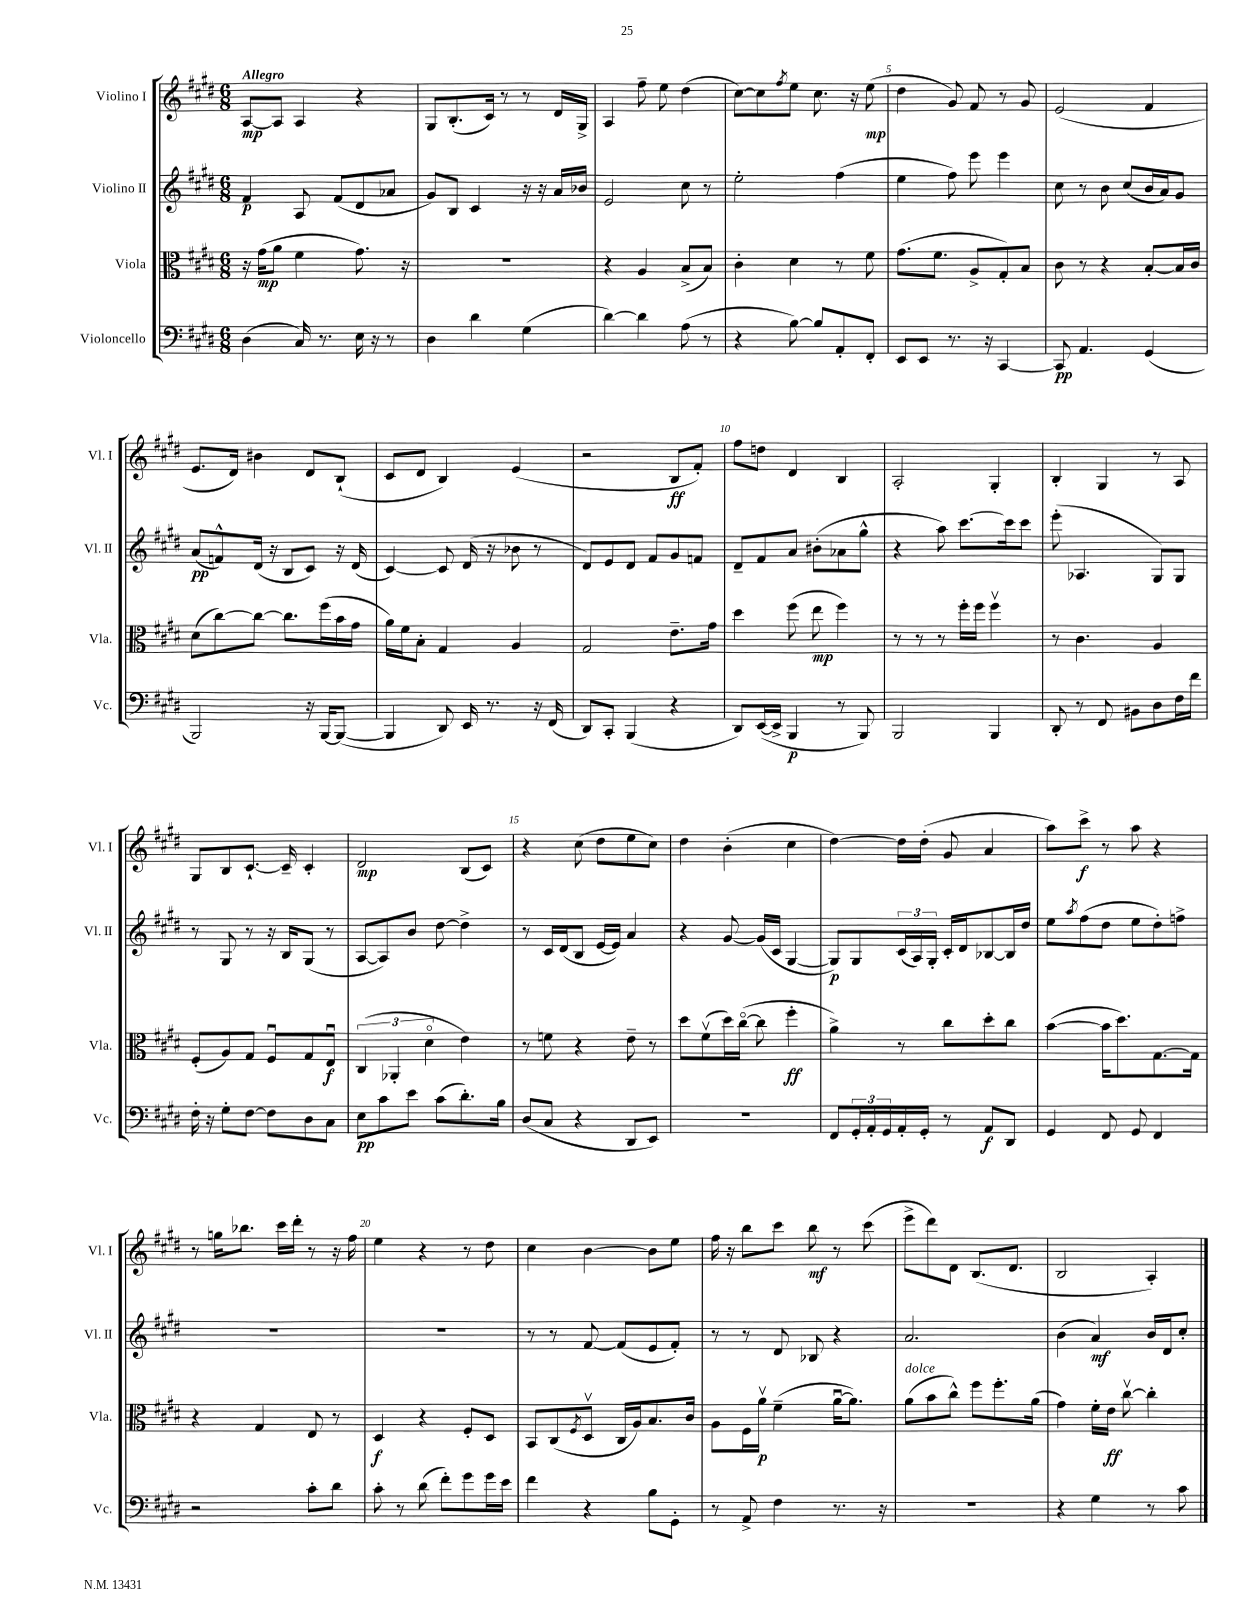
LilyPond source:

<<
\new StaffGroup <<
\new Staff = "s0" \with { instrumentName = "Violino I" shortInstrumentName = "Vl. I" } {
    \clef treble \key e \major \numericTimeSignature \time 6/8 \tempo "Allegro"
    a8~\mp a8 a4 r4 |
    gis8 b8.-.( cis'16) r8 r8 dis'16 gis16-> |
    a4 fis''8-- e''8 dis''4( |
    cis''8~) cis''8 \acciaccatura { fis''8 } e''8 cis''8. r16 e''8\mp( |
    dis''4 gis'8) fis'8 r8 gis'8 |
    e'2( fis'4 |
    e'8. dis'16) bis'4 dis'8 b8-!( |
    cis'8 dis'8 b4) e'4( |
    r2 b8\ff fis'8-.) |
    fis''8 d''8 dis'4 b4 |
    a2-. gis4-. |
    b4-. gis4 r8 a8 |
    gis8 b8 cis'8.~-! cis'16-- cis'4-. |
    dis'2\mp b8( cis'8) |
    r4 cis''8( dis''8 e''8 cis''8) |
    dis''4 b'4-.( cis''4 |
    dis''4~) dis''16 dis''16-.( gis'8 a'4 |
    a''8) cis'''8->\f r8 a''8 r4 |
    r8 g''16 bes''8. cis'''16 dis'''16-. r8 r16 fis''16 |
    e''4 r4 r8 dis''8 |
    cis''4 b'4~ b'8 e''8 |
    fis''16 r16 b''8 cis'''8 b''8\mf r8 cis'''8( |
    e'''8-> dis'''8) dis'8 b8.( dis'8. |
    b2 a4-.) \bar "|." |
}
\new Staff = "s1" \with { instrumentName = "Violino II" shortInstrumentName = "Vl. II" } {
    \clef treble \key e \major \numericTimeSignature \time 6/8
    fis'4\p a8 fis'8( dis'8 aes'8 |
    gis'8) b8 cis'4 r16 r16 a'16 bes'16 |
    e'2 cis''8 r8 |
    e''2-. fis''4( |
    e''4 fis''8) e'''8 e'''4 |
    cis''8 r8 b'8 cis''8( b'16 a'16) gis'8 |
    a'8\pp( f'8-^) dis'16( r16 b8 cis'8) r16 dis'16( |
    cis'4~) cis'8 dis'16( r16 bes'8 r8 |
    dis'8) e'8 dis'8 fis'8 gis'8 f'8 |
    dis'8-- fis'8 a'8 bis'8-.( aes'8 gis''8-^ |
    r4 a''8) cis'''8.~ cis'''16 cis'''8 |
    e'''8-.( aes4. gis8) gis8 |
    r8 gis8 r8 r16 b16 gis8( r8 |
    a8~ a8) b'8 dis''8~ dis''4-> |
    r8 cis'16 dis'16( b8 e'16~ e'16) a'4 |
    r4 gis'8~ gis'16( cis'16 gis4~ |
    gis8\p) gis8 \tuplet 3/2 { cis'16( a16) gis16-. } cis'16-. dis'16 bes8~ bes16 dis''16 |
    e''8 \acciaccatura { a''8 } fis''8( dis''8 e''8 dis''8-.) f''8-> |
    R2. |
    R2. |
    r8 r8 fis'8~ fis'8( e'8 fis'8-.) |
    r8 r8 dis'8 bes8 r4 |
    a'2. |
    b'4( a'4\mf) b'16 dis'16 cis''8-. \bar "|." |
}
\new Staff = "s2" \with { instrumentName = "Viola" shortInstrumentName = "Vla." } {
    \clef alto \key e \major \numericTimeSignature \time 6/8
    r16 gis'16\mp( a'8 fis'4 gis'8.) r16 |
    R2. |
    r4 a4 b8->( b8) |
    cis'4-. dis'4 r8 fis'8 |
    gis'8.( fis'8. a8-> gis8-.) b8 |
    cis'8 r8 r4 b8~-. b16 cis'16 |
    dis'8( cis''8~) cis''8~ cis''8. fis''16( b'16 gis'16 |
    a'16) fis'16 b8-. gis4 a4 |
    gis2 e'8.-- gis'16 |
    dis''4 fis''8( e''8\mp fis''4) |
    r8 r8 r8 fis''16-. fis''16 fis''4\upbow |
    r8 cis'4. a4 |
    fis8-.( a8) gis8 fis8\downbow gis8 e8\downbow\f |
    \tuplet 3/2 { cis4( aes,4-. dis'4\flageolet } e'4) |
    r8 f'8 r4 e'8-- r8 |
    dis''8 fis'8\upbow( dis''16) cis''16~\flageolet( cis''8 fis''4-.\ff |
    a'4->) r8 cis''8 dis''8-. cis''8 |
    b'4~( b'16 dis''8.) gis8.~ gis16 |
    r4 gis4 e8 r8 |
    dis4\f r4 fis8-. dis8 |
    b,8 cis8( \acciaccatura { fis8 } dis8\upbow cis16 a16) b8. cis'16 |
    a8 fis16 a'16\upbow\p fis'4--( a'16~\downbow a'8.) |
    a'8^\markup { \italic "dolce" }( b'8 cis''8-^) fis''8 fis''8.-. a'16( |
    gis'4) fis'16-. e'16\ff cis''8~\upbow cis''4-. \bar "|." |
}
\new Staff = "s3" \with { instrumentName = "Violoncello" shortInstrumentName = "Vc." } {
    \clef bass \key e \major \numericTimeSignature \time 6/8
    dis4( cis16) r8. e16 r16 r8 |
    dis4 dis'4 gis4( |
    dis'4~) dis'4 a8( r8 |
    r4 b8~) b8 a,8-. fis,8-. |
    e,8 e,8 r8. r16 cis,4~ |
    cis,8\pp a,4. gis,4( |
    b,,2) r16 b,,16~ b,,8~( |
    b,,4 dis,8) e,16 r8. r16 fis,16( |
    dis,8) cis,8-. b,,4( r4 |
    dis,8) e,16~( e,16-> b,,4\p r8 b,,8) |
    b,,2 b,,4 |
    dis,8-. r8 fis,8 bis,8 dis8 fis16 fis'16 |
    fis16-. r16 gis8-. fis8~ fis8 dis8 cis8 |
    e8\pp cis'8 e'8 cis'8( dis'8.-.) b16 |
    dis8( cis8 r4 dis,8 e,8) |
    R2. |
    fis,8 \tuplet 3/2 { gis,16-. a,16-. gis,16 } a,16-. gis,16-. r8 a,8\f dis,8 |
    gis,4 fis,8 gis,8 fis,4 |
    r2 cis'8-. dis'8 |
    cis'8-. r8 dis'8( fis'8-.) gis'8 gis'16 e'16 |
    fis'4 r4 b8 gis,8-. |
    r8 a,8-> fis4 r8. r16 |
    R2. |
    r4 gis4 r8 cis'8 \bar "|." |
}
>>
>>
\layout { \context { \Score \override BarNumber.break-visibility = ##(#f #t #t) barNumberVisibility = #(every-nth-bar-number-visible 5) } }
